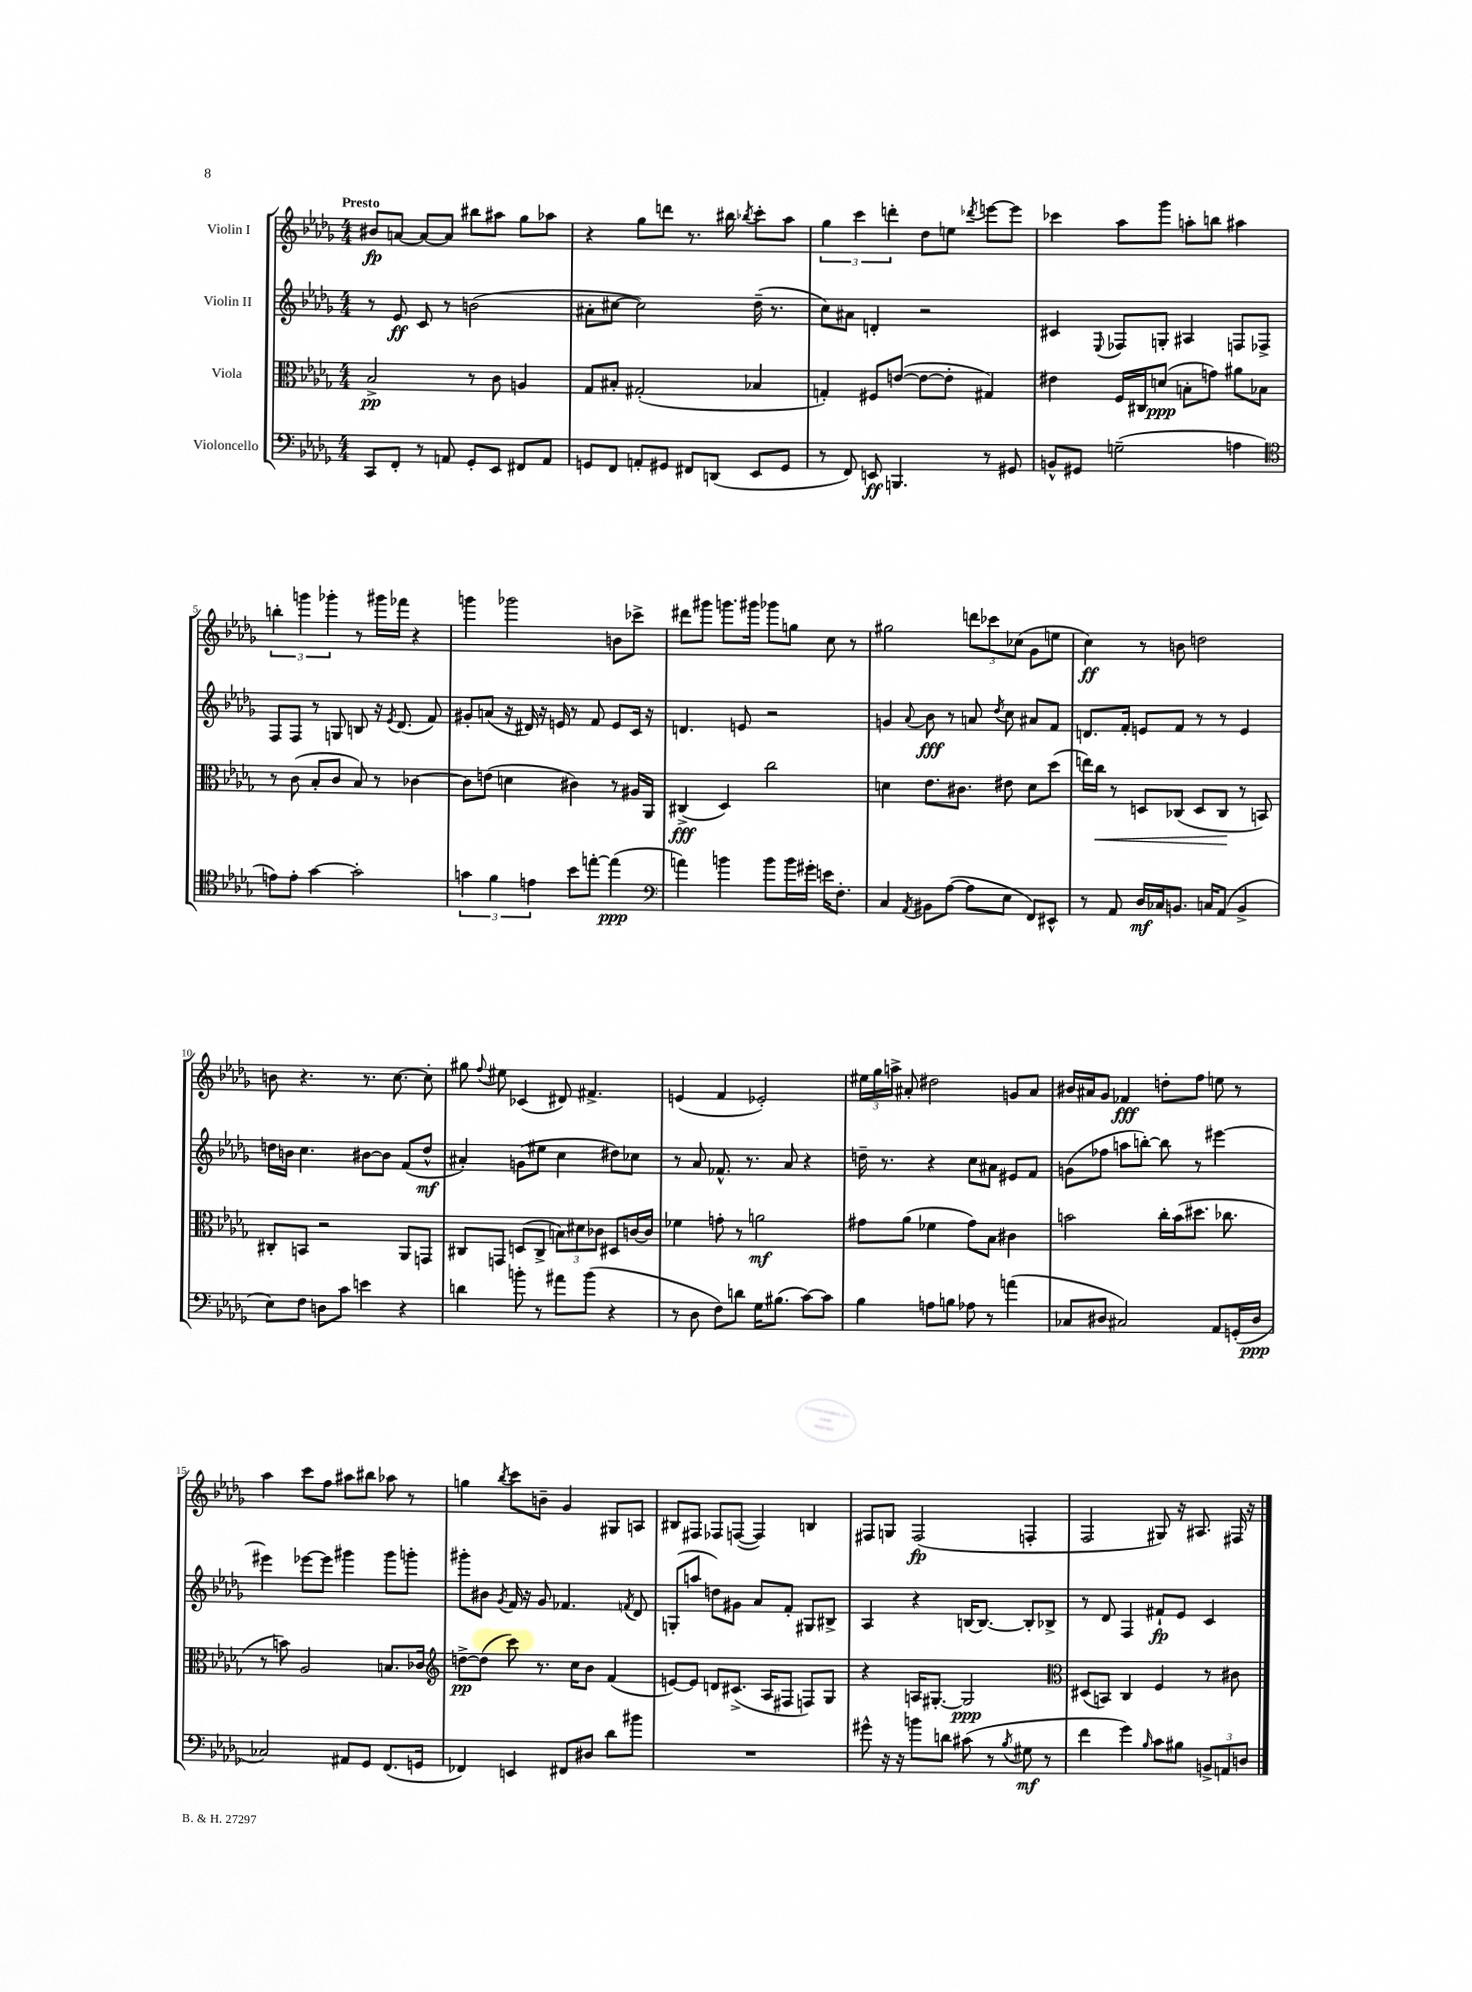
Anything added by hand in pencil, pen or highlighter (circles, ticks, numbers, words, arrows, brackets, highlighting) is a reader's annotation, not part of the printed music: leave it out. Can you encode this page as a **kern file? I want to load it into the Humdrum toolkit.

**kern	**dynam	**kern	**dynam	**kern	**dynam	**kern	**dynam
*part4	*part4	*part3	*part3	*part2	*part2	*part1	*part1
*staff4	*staff4	*staff3	*staff3	*staff2	*staff2	*staff1	*staff1
*I"Violoncello	*	*I"Viola	*	*I"Violin II	*	*I"Violin I	*
*clefF4	*	*clefC3	*	*clefG2	*	*clefG2	*
*k[b-e-a-d-g-]	*	*k[b-e-a-d-g-]	*	*k[b-e-a-d-g-]	*	*k[b-e-a-d-g-]	*
*M4/4	*	*M4/4	*	*M4/4	*	*M4/4	*
=1	=1	=1	=1	=1	=1	=1	=1
!	!	!	!	!	!	!LO:TX:a:B:t=Presto	!
8CC/L	.	2B-^/	pp	8r	.	8b#X/L	fp
8FF'/J	.	.	.	8e-/	ff	[8an/J	.
8r	.	.	.	8c/	.	8a/L_	.
8AAn/	.	.	.	8r	.	8a/J]	.
8GG-'/L	.	8r	.	(2bn\	.	8bb#X\L	.
8EE-/J	.	8c\	.	.	.	8aa#X\J	.
8FF#X/L	.	4An/	.	.	.	8gg-\L	.
8AA/J	.	.	.	.	.	8aa-X\J	.
=2	=2	=2	=2	=2	=2	=2	=2
8GGn/L	.	8G-/L	.	8a#X'\L	.	4r	.
8FF/J	.	8B#X'/J	.	[8cc#X\J	.	.	.
8AAn'/L	.	(2G#X'/	.	2cc#\])	.	8gg-\L	.
8GG#X/J	.	.	.	.	.	8dddn\J	.
8FF#X/L	.	.	.	.	.	8.r	.
(8DDn/J	.	.	.	.	.	.	.
.	.	.	.	.	.	16bb#X\	.
.	.	.	.	.	.	8qbb-X/	.
8EE-/L	.	4B-X/	.	(16dd-~\	.	8ccc'\L	.
.	.	.	.	8.r	.	.	.
8GG#/J	.	.	.	.	.	8aa-\J	.
=3	=3	=3	=3	=3	=3	=3	=3
8r	.	4Gn'/)	.	8cc\L)	.	6gg-\	.
8FF/)	.	.	.	8a#X\J	.	.	.
.	.	.	.	.	.	6ccc\	.
8EEn/	ff	8F#X/L	.	4dn'/	.	.	.
.	.	.	.	.	.	6dddn'\	.
4.BBBn/	.	([8en/J	.	.	.	.	.
.	.	8e\L_	.	2r	.	8dd-\L	.
.	.	8e'\J]	.	.	.	8een\J	.
.	.	.	.	.	.	8qddd-X/	.
8r	.	4G#X/)	.	.	.	[8eeen\L	.
8GG#X/	.	.	.	.	.	8eee\J]	.
=4	=4	=4	=4	=4	=4	=4	=4
8BBn^^/L	.	4e#X\	.	4c#X/	.	4ccc-X\	.
8GG#X/J	.	.	.	.	.	.	.
.	.	.	.	8qqE-/	.	.	.
(2Gn~\	.	16F/LL	.	8F-X/L	.	8aa-\L	.
.	.	16C#X/J	.	.	.	.	.
.	.	(8dn/J	ppp	8Gn'/J	.	8ggg-\J	.
.	.	8Bn'\L	.	4A#X/	.	8aan'\L	.
.	.	8gn\J)	.	.	.	8bbn\J	.
4An\	.	8a#X\L	.	8Fn/L	.	4aa#X\	.
.	.	8B-X\J	.	8F-X^/J	.	.	.
!!LO:LB:g=z
=5	=5	=5	=5	=5	=5	=5	=5
*clefC4	*	*	*	*	*	*	*
8en\L)	.	8r	.	8F/L	.	6bbn'\	.
8e'\J	.	(8c\	.	8F/J	.	.	.
.	.	.	.	.	.	6gggn\	.
[4g-\	.	8B-'/L	.	8r	.	.	.
.	.	.	.	.	.	6ggg-X'\	.
.	.	8c/J	.	8Gn/	.	.	.
2g-'\]	.	8B-/)	.	8Bn/	.	8r	.
.	.	8r	.	16r	.	16ggg#X\LL	.
.	.	.	.	8qe-/	.	.	.
.	.	.	.	(8.d-/	.	16fff-X\JJ	.
.	.	[4c-X\	.	.	.	4r	.
.	.	.	.	8f/)	.	.	.
=6	=6	=6	=6	=6	=6	=6	=6
6gn\	.	8c-\L]	.	8g#X'/L	.	4gggn\	.
.	.	(8en\J	.	(8an/J	.	.	.
6f\	.	.	.	.	.	.	.
.	.	4dn\	.	16r	.	2ggg-X\	.
.	.	.	.	16d#X/)	.	.	.
6en\	.	.	.	.	.	.	.
.	.	.	.	16r	.	.	.
.	.	.	.	16en/	.	.	.
8b-\L	.	4c#X\)	.	8r	.	.	.
[8een'\J	.	.	.	8f/	.	.	.
(4ee\]	ppp	8r	.	8e/L	.	8bn\L	.
.	.	16A#X/LL	.	16c/Jk	.	8ccc-X^\J	.
.	.	16AA-/JJ	.	16r	.	.	.
=7	=7	=7	=7	=7	=7	=7	=7
*clefF4	*	*	*	*	*	*	*
4an\)	.	(4C#X^/	fff	4.dn/	.	8ddd#X\L	.
.	.	.	.	.	.	8ggg#X\J	.
4bn\	.	4D-/)	.	.	.	8.gggn\L	.
.	.	.	.	8en/	.	.	.
.	.	.	.	.	.	16ggg#X\Jk	.
8b\L	.	2cc\	.	2r	.	8ggg-X\L	.
16b\L	.	.	.	.	.	8ggn\J	.
16g#X'\JJ	.	.	.	.	.	.	.
16en\KL	.	.	.	.	.	8cc\	.
8.F'\J	.	.	.	.	.	.	.
.	.	.	.	.	.	8r	.
=8	=8	=8	=8	=8	=8	=8	=8
4C/	.	4dn\	.	4gn/	.	2gg#X\	.
8qAA-/	.	.	.	8qqa-/	.	.	.
8BB#X\L	.	8.e-\L	.	8b-\	fff	.	.
([8A-\J	.	.	.	8r	.	.	.
.	.	8.c#X\J	.	.	.	.	.
8A-\L]	.	.	.	8an/	.	12dddn\L	.
.	.	.	.	.	.	12ccc-X\	.
.	.	.	.	8qdd-/	.	.	.
8E-\J	.	8e#X\	.	8cc\	.	.	.
.	.	.	.	.	.	(12cc-X\J	.
8FF/L)	.	8d\L	.	8a#X/L	.	8g-\L	.
8EE#X^^/J	.	(8dd-\J	.	8f/J	.	8een\J	.
=9	=9	=9	=9	=9	=9	=9	=9
8r	.	16een\LL)	.	8.dn/L	.	4cc\)	ff
!	!	!	!LO:HP:b	!	!	!	!
.	.	16cc\JJ	<	.	.	.	.
8AA-/	.	8r	.	.	.	.	.
.	.	.	.	16f'/Jk	.	.	.
16D-/LL	mf	8Dn/L	.	8en/L	.	8r	.
16C-X/J	.	.	.	.	.	.	.
8.BBn/J	.	(8C-X/J	.	8f/J	.	8bn\	.
.	.	8D/L	.	8r	.	2ddn\	.
16Cn/KL	.	.	.	.	.	.	.
(8AA-/J	.	8C-/J	.	8r	.	.	.
4BB^/	.	8r	[	4e/	.	.	.
.	.	8BBn/)	.	.	.	.	.
!!LO:LB:g=z
=10	=10	=10	=10	=10	=10	=10	=10
8E-\L)	.	8C#X'/L	.	16ddn\LL	.	8bn\	.
.	.	.	.	16bn\JJ	.	.	.
8F\J	.	8BBn/J	.	4.cc\	.	4.r	.
8Dn\L	.	2r	.	.	.	.	.
8c\J	.	.	.	.	.	.	.
4en\	.	.	.	[8b#X\L	.	8.r	.
.	.	.	.	8b#\J]	.	.	.
.	.	.	.	.	.	[8.cc\	.
4r	.	8AA-/L	.	(8f/L	.	.	.
.	.	8GGn/J	.	8dd^^/J	mf	8cc'\]	.
=11	=11	=11	=11	=11	=11	=11	=11
4dn\	.	8C#X/L	.	4a#X'/)	.	8gg#X\	.
.	.	.	.	.	.	8qqff/	.
.	.	8GGn/J	.	.	.	8ee#X\	.
8bn'\	.	(8Dn/L	.	(8gn\L	.	(4c-X/	.
8r	.	8C#^/J	.	8ee#X\J	.	.	.
8a#X\L	.	12Bn\L)	.	4cc\	.	8d#X/)	.
.	.	12d#X\	.	.	.	.	.
(8b\J	.	.	.	.	.	4.f#X^/	.
.	.	12c-X\J	.	.	.	.	.
4r	.	8D#X/L	.	8dd#X\L)	.	.	.
.	.	[16cn/L	.	8cc-X\J	.	.	.
.	.	16c/JJ]	.	.	.	.	.
=12	=12	=12	=12	=12	=12	=12	=12
8r	.	4f-X\	.	8r	.	(4en/	.
8D-\	.	.	.	8a-/	.	.	.
8F\L)	.	8gn'\	.	8.f-X^^/	.	4f/	.
8dn\J	.	8r	.	.	.	.	.
.	.	.	.	8.r	.	.	.
16G-\KL	.	2an\	mf	.	.	2e-X'/)	.
(8.B#X\J	.	.	.	.	.	.	.
.	.	.	.	8a-/	.	.	.
[8c\L)	.	.	.	4r	.	.	.
8c\J]	.	.	.	.	.	.	.
=13	=13	=13	=13	=13	=13	=13	=13
4B-\	.	8g#X\L	.	16ddn~\	.	24ee#X\LL	.
.	.	.	.	.	.	24gg-\	.
.	.	.	.	8.r	.	.	.
.	.	.	.	.	.	24aan^\JJ	.
.	.	(8a-\J	.	.	.	8a#X'/	.
8An\L	.	4f-X\	.	4r	.	2dd#X\	.
8Bn\J	.	.	.	.	.	.	.
8A-X\	.	8g#\L)	.	8cc\L	.	.	.
8r	.	8B-\J	.	8a#X\J	.	.	.
(4an\	.	4c#X\	.	8e#X/L	.	8gn/L	.
.	.	.	.	8f/J	.	8a#/J	.
=14	=14	=14	=14	=14	=14	=14	=14
8C-X/L	.	2bn\	.	(8gn\L	.	16b#X/LL	.
.	.	.	.	.	.	16a#X/J	.
8D#X/J	.	.	.	8ff-X\J	.	8g-/J	.
2C#X/)	.	.	.	8aan\L	.	4f-X/	fff
.	.	.	.	[8bbn'\J)	.	.	.
.	.	16cc'\LL	.	8bb\]	.	8ddn'\L	.
.	.	(16b\J	.	.	.	.	.
.	.	8.dd#X\J	.	8r	.	8ff\J	.
8AA-/L	.	.	.	[4eee#X\	.	8een\	.
.	.	8.cc-X\	.	.	.	.	.
(16GGn'/L	.	.	.	.	.	8r	.
16D#/JJ	ppp	.	.	.	.	.	.
!!LO:LB:g=z
=15	=15	=15	=15	=15	=15	=15	=15
2C-X/)	.	8r	.	4eee#X\]	.	4aa-\	.
.	.	8bn\)	.	.	.	.	.
.	.	2A-/	.	[8eee-X\L	.	8ccc\L	.
.	.	.	.	8eee-\J]	.	8ff\J	.
8AA#X/L	.	.	.	4ggg#X\	.	8aa#X\L	.
8GG-/J	.	.	.	.	.	8bb#X\J	.
(8.FF/L	.	8.Bn/L	.	8ggg#\L	.	8aa-X\	.
.	.	.	.	8gggn'\J	.	8r	.
16GGn/Jk	.	16c-X/Jk	.	.	.	.	.
=16	=16	=16	=16	=16	=16	=16	=16
*	*	*clefG2	*	*	*	*	*
4FF-X/)	.	[8ddn^\L	pp	8ggg#X'\L	.	4ggn\	.
.	.	(8dd\J]	.	8b#X\J	.	.	.
.	.	.	.	8qg-/	.	8qbb-/	.
4EEn/	.	8ccc\)	.	16f/	.	8ccc\L	.
.	.	.	.	16r	.	.	.
.	.	8.r	.	8g-/	.	8bn~\J	.
8FF#X/L	.	.	.	4.f-X/	.	4g-/	.
.	.	16cc\KL	.	.	.	.	.
8D#X/J	.	8b-\J	.	.	.	.	.
8d-\L	.	(4f/	.	.	.	8G#X/L	.
.	.	.	.	8qfn/	.	.	.
8b#X\J	.	.	.	8d-/	.	8An/J	.
=17	=17	=17	=17	=17	=17	=17	=17
1r	.	[8en/L)	.	(8Gn'/L	.	8B#X/L	.
.	.	8e/J]	.	8aan/J	.	8F#X/J	.
.	.	8dn/L	.	8ddn\L)	.	8F-X/L	.
.	.	(8.c#X^/J	.	8g#X\J	.	([8Fn/J	.
.	.	.	.	8a-/L	.	4F/])	.
.	.	16A-/KL	.	.	.	.	.
.	.	8F#X/J	.	8f'/J	.	.	.
.	.	8Fn/L)	.	8G#X/L	.	4Bn/	.
.	.	8G-/J	.	8B#X^/J	.	.	.
=18	=18	=18	=18	=18	=18	=18	=18
8g#X^^\	.	4r	.	4A-/	.	8F#X/L	.
16r	.	.	.	.	.	8Gn/J	.
16r	.	.	.	.	.	.	.
8bn\L	.	16An/KL	.	4r	.	(2F#/	fp
.	.	[8.G#X'/J	.	.	.	.	.
8dn\J	.	.	.	.	.	.	.
(8c#X\	.	2G#/]	ppp	[16Bn/KL	.	.	.
.	.	.	.	8.B/J_	.	.	.
8r	.	.	.	.	.	.	.
8qB-/	.	.	.	.	.	.	.
8G#X\	mf	.	.	8B'/L]	.	4Fn'/	.
8r	.	.	.	8B-X^/J	.	.	.
=19	=19	=19	=19	=19	=19	=19	=19
*	*	*clefC3	*	*	*	*	*
4f\	.	(8D#X/L	.	8r	.	2F/	.
.	.	8BBn/J)	.	8d-/	.	.	.
4g-\)	.	4C/	.	4F/	.	.	.
16qqB-/	.	.	.	.	.	.	.
8c\L	.	4F/	.	8f#X`/L	fp	8G#X/)	.
8B#X\J	.	.	.	8e-/J	.	16r	.
.	.	.	.	.	.	8.A#X/	.
12BBn^/L	.	8r	.	4c/	.	.	.
12AAn/	.	.	.	.	.	.	.
.	.	8c#X\	.	.	.	16F#X/	.
12Dn/J	.	.	.	.	.	.	.
.	.	.	.	.	.	16r	.
==	==	==	==	==	==	==	==
*-	*-	*-	*-	*-	*-	*-	*-
